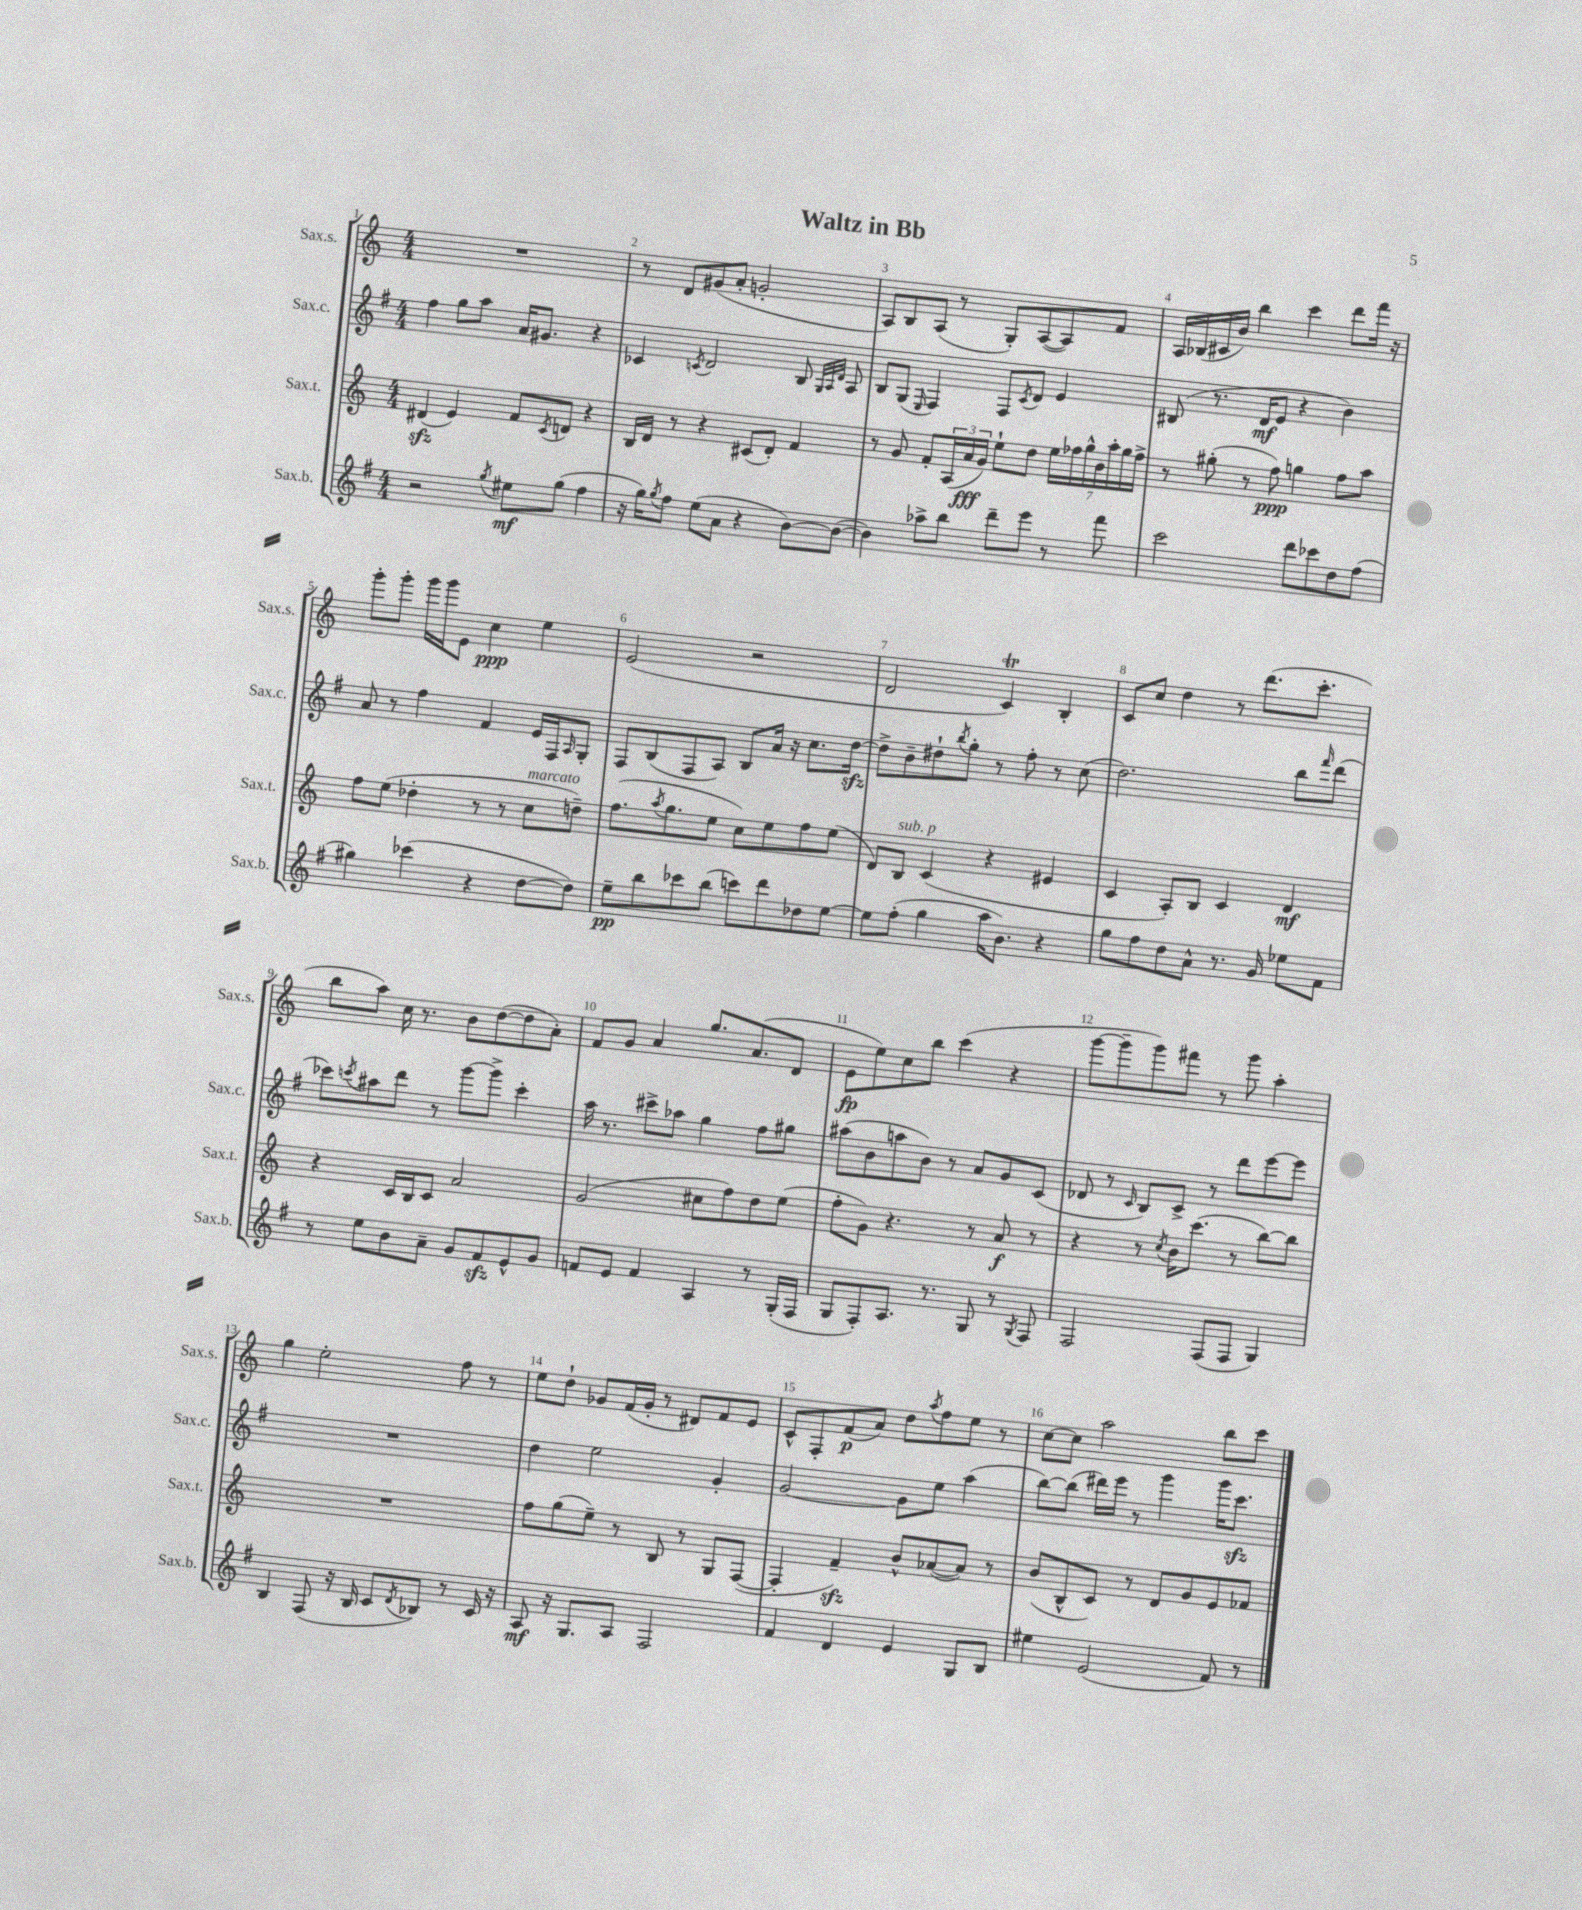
\header { title = "Waltz in Bb" }
<<
\new StaffGroup <<
\new Staff = "s0" \with { instrumentName = "Sax.s." shortInstrumentName = "Sax.s." } {
    \clef treble \key c \major \numericTimeSignature \time 4/4
    R1 |
    r8 d'8 gis'8( a'8-. g'2-. |
    a8) b8 a8( r8 g8-.) a8~( a8) f'8 |
    a16 bes16( cis'16 b'16) b''4 c'''4 d'''8 f'''16 r16 |
    g'''8-. g'''8-. g'''16 g'''16 e'8 c''4\ppp e''4 |
    e'2( r2 |
    d'2 c'4\trill) b4-. |
    c'8 c''8 d''4 r8 d'''8.( c'''8.-. |
    b''8 a''8) c''16 r8. b'8 d''8~( d''8 a'8-.) |
    f'8 g'8 a'4 g''8. a'8.( d'8 |
    e'8\fp e''8) c''8 b''8 c'''4( r4 |
    g'''8~ g'''8-- g'''8) fis'''8 r8 g'''8 a''4-. |
    g''4 e''2-. f''8 r8 |
    e''8 d''8-! ges'8 f'16( ges'16-. r8 dis'8) f'8 e'8 |
    c'8-^ f8-. f'8\p( a'8) d''8 \acciaccatura { a''8 } f''8 e''8 r8 |
    c''8~ c''8 a''2 b''8 c'''8 \bar "|." |
}
\new Staff = "s1" \with { instrumentName = "Sax.c." shortInstrumentName = "Sax.c." } {
    \clef treble \key g \major \numericTimeSignature \time 4/4
    fis''4 g''8 a''8 a'16 gis'8. r4 |
    ces'4 \acciaccatura { c'8 } d'2 b8 \grace { g32 a32 d'32 } a8 |
    b8 g8( \grace { e16 } fis4) fis8 \acciaccatura { c'8 } d'8 e'4 |
    bis8( r8. d'16\mf e'8 r4 b'4) |
    a'8 r8 fis''4 fis'4 e'16 fis16 \grace { a16 } g8-. |
    fis8 b8( fis8 a8) b8 a'16 r16 c''8. d''16~\sfz |
    d''8-> b'8-- dis''8-! \acciaccatura { b''8 } g''8-. r8 fis''8-. r8 c''8( |
    d''2.) b''8 \grace { fis'''16 } d'''8( |
    ces'''8) \acciaccatura { c'''8 } ais''8 d'''8 r8 g'''8~ g'''8-> c'''4-. |
    a''16 r8. cis'''8-> aes''8 g''4 fis''8 gis''8 |
    ais''8( b'8 a''8 b'8) r8 a'8 g'8 c'8( |
    des'8 r8 \grace { c'16 } b8) c'8-> r8 d'''8 e'''8~ e'''8 |
    R1 |
    d''4 e''2 g'4-. |
    g'2~ g'8 e''8 a''4( |
    b''8~) b''8( dis'''16) e'''16 r8 g'''4 g'''16 c'''8.\sfz \bar "|." |
}
\new Staff = "s2" \with { instrumentName = "Sax.t." shortInstrumentName = "Sax.t." } {
    \clef treble \key c \major \numericTimeSignature \time 4/4
    dis'4\sfz( e'4) f'8 \acciaccatura { c'8 } d'8 r4 |
    b16 d'16 r8 r4 cis'8( d'8-.) f'4 |
    r8 g'8 f'8-. \tuplet 3/2 { a16( a'16\fff g'16) } e''8-! d''8 \tuplet 7/4 { e''16 fes''16 g''16-^ b'16 a''16-. g''16 fes''16-> } |
    r8 gis''8-.( r8 f''8\ppp) g''4 f''8 a''8 |
    f''8 e''8( des''4-. r8 r8 c''8^\markup { \italic "marcato" } d''8--) |
    f''8.( \acciaccatura { a''8 } g''8. e''8 c''8) e''8 f''8 e''8( |
    d'8) b8^\markup { \italic "sub. p" } c'4( r4 eis'4 |
    c'4 a8-.) b8 c'4 d'4\mf |
    r4 c'16 b16 c'8 a'2 |
    g'2( cis''8 f''8) d''8 e''8( |
    f''8-. g'8) r4. r8 a'8\f r8 |
    r4 r8 \acciaccatura { c''8 } b'16 c'''8.( r8 b''8~) b''8 |
    R1 |
    f''8 g''8( e''8--) r8 b8 r8 g8 f8~( |
    f4-. f'4--\sfz) b'8-^ aes'8~( aes'8) r8 |
    b'8( b8-^ c'8) r8 d'8 g'8 e'8 fes'8 \bar "|." |
}
\new Staff = "s3" \with { instrumentName = "Sax.b." shortInstrumentName = "Sax.b." } {
    \clef treble \key g \major \numericTimeSignature \time 4/4
    r2 \acciaccatura { g''8 } eis''8\mf g''8( fis''4 |
    r16 g''16) \acciaccatura { g''8 } fis''8 e''8( a'8 r4 b'8~) b'8~( |
    b'4) aes''8-> b''8 d'''8-- e'''8 r8 fis'''8 |
    c'''2 d'''8 ces'''8 d''8 fis''8( |
    gis''4) ces'''4( r4 d''8~ d''8) |
    e''8--\pp b''8 ces'''8 b''8( c'''8) d'''8 des''8 e''8~ |
    e''8 fis''8-.( g''4 a''16 b'8.) r4 |
    g''8 fis''8 d''8 a'8-^ r8. g'16 ees''8 fis'8 |
    r8 e''8 b'8 a'8-- g'8 fis'8\sfz e'8-^ g'8 |
    f'8 e'8 f'4 a4 r8 g16-.( fis16 |
    g8 fis8-.) a8. r8. g8 r8 \acciaccatura { g8 } fis8 |
    fis2 fis8( fis8 g4) |
    b4 fis8( r16 b16 c'8 \acciaccatura { d'8 } bes8) r8 c'16 r16 |
    a8\mf r16 g8. a8 fis2 |
    fis'4 d'4 e'4 g8 b8 |
    eis''4 e'2( fis'8) r8 \bar "|." |
}
>>
>>
\layout { \context { \Score \override BarNumber.break-visibility = ##(#f #t #t) barNumberVisibility = #all-bar-numbers-visible } }
